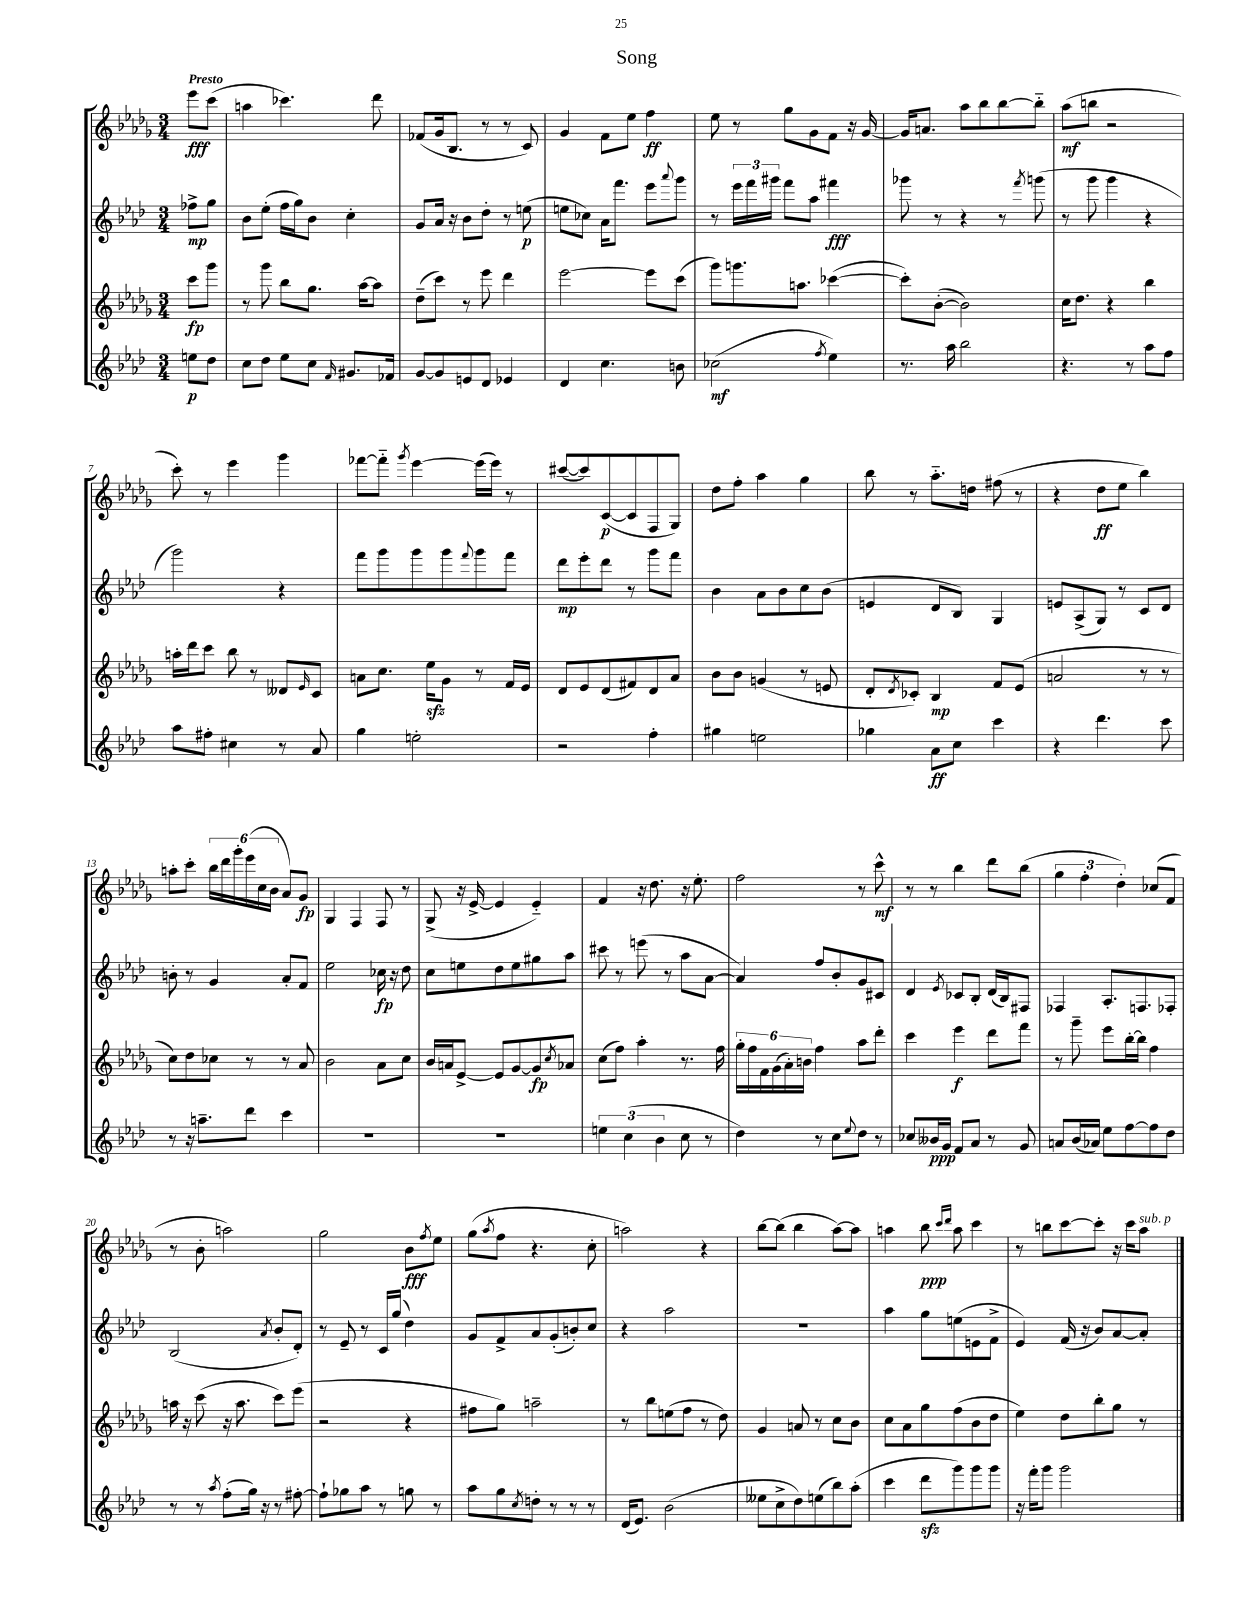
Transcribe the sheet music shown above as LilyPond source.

\header { title = "Song" }
<<
\new StaffGroup <<
\new Staff = "s0" {
    \clef treble \key des \major \numericTimeSignature \time 3/4 \partial 4 \tempo "Presto"
    ees'''8\fff c'''8( |
    a''4 ces'''4.) des'''8 |
    fes'8( ges'16 bes8. r8 r8 c'8) |
    ges'4 f'8 ees''8 f''4\ff |
    ees''8 r8 ges''8 ges'8 f'8 r16 ges'16~ |
    ges'16 a'8. aes''8 bes''8 bes''8~ bes''8-_ |
    aes''8\mf( b''8 r2 |
    c'''8-.) r8 ees'''4 ges'''4 |
    fes'''8~ fes'''8-_ \acciaccatura { ges'''8 } ees'''4~ ees'''16( ees'''16) r8 |
    cis'''8~( cis'''8) c'8~\p( c'8 f8 ges8) |
    des''8 f''8-. aes''4 ges''4 |
    bes''8 r8 aes''8.-_ d''16 fis''8( r8 |
    r4 des''8\ff ees''8 bes''4) |
    a''8-. c'''8-. \tuplet 6/4 { bes''16 des'''16 ges'''16-. ees'''16( c''16 bes'16 } aes'8) ges'8\fp |
    ges4 f4 f8 r8 |
    ges8->( r16 ees'16~-> ees'4 ees'4-_) |
    f'4 r16 des''8. r16 ees''8.-. |
    f''2 r8 c'''8-^\mf |
    r8 r8 bes''4 des'''8 bes''8( |
    \tuplet 3/2 { ges''4 f''4-. des''4-.) } ces''8( f'8 |
    r8 bes'8-. a''2) |
    ges''2 bes'8\fff \acciaccatura { f''8 } ees''8 |
    ges''8( \acciaccatura { aes''8 } f''8 r4. c''8-. |
    a''2) r4 |
    bes''8~ bes''8( bes''4 aes''8~) aes''8 |
    a''4 bes''8\ppp \grace { c'''16 des'''16 } a''8 c'''4 |
    r8 b''8 c'''8~ c'''8-. r16 c'''16 aes''8^\markup { \italic "sub. p" } \bar "|." |
}
\new Staff = "s1" {
    \clef treble \key aes \major \numericTimeSignature \time 3/4 \partial 4
    fes''8->\mp g''8 |
    bes'8 ees''8-.( f''16 g''16) bes'8 c''4-. |
    g'8 aes'16 r16 bes'8 des''8-. r8 e''8\p( |
    e''8 ces''8) aes'16 f'''8. ees'''8 \appoggiatura { aes'''8 } g'''8 |
    r8 \tuplet 3/2 { ees'''16 f'''16 gis'''16 } f'''8 aes''8 fis'''4\fff |
    ges'''8 r8 r4 r8 \acciaccatura { f'''8 } g'''8( |
    r8 g'''8 g'''4 r4 |
    g'''2) r4 |
    f'''8 g'''8 g'''8 g'''8 \appoggiatura { f'''8 } g'''8 f'''8 |
    des'''8\mp ees'''8-. des'''8 r8 g'''8 f'''8 |
    bes'4 aes'8 bes'8 c''8 bes'8( |
    e'4 des'8 bes8) g4 |
    e'8 aes8->( g8) r8 c'8 des'8 |
    b'8-. r8 g'4 aes'8-. f'8 |
    ees''2 ces''16\fp r16 des''8 |
    c''8 e''8 des''8 e''8 gis''8 aes''8 |
    cis'''8 r8 e'''8( r8 aes''8 aes'8~ |
    aes'4) f''8 bes'8-. g'8 cis'8 |
    des'4 \acciaccatura { ees'8 } ces'8 bes8-. des'16( bes16) fis8 |
    fes4 aes8.-. f8. fes8-. |
    bes2( \acciaccatura { aes'8 } bes'8-. des'8-.) |
    r8 ees'8-- r8 c'16 g''16( des''4) |
    g'8 f'8-> aes'8 g'8-.( b'8-.) c''8 |
    r4 aes''2 |
    R2. |
    aes''4 g''8 e''8( e'8 f'8-> |
    ees'4) f'16( r16 bes'8) aes'8~ aes'8-. \bar "|." |
}
\new Staff = "s2" {
    \clef treble \key des \major \numericTimeSignature \time 3/4 \partial 4
    c'''8\fp ges'''8 |
    r8 ges'''8 bes''8 ges''8. aes''16~ aes''8 |
    des''8--( c'''8) r8 ees'''8 des'''4 |
    ees'''2~ ees'''8 c'''8( |
    ges'''8) g'''8. a''8. ces'''4~( |
    ces'''8-.) bes'8~-.( bes'2) |
    c''16 des''8. r4 bes''4 |
    a''16-. des'''16 c'''8 bes''8 r8 deses'8 \grace { ees'16 } c'8 |
    a'8 c''8. ees''16\sfz ges'8 r8 f'16 ees'16 |
    des'8 ees'8 des'8( fis'8) des'8 aes'8 |
    bes'8 bes'8 g'4( r8 e'8 |
    des'8-. \acciaccatura { des'8 } ces'8-.) bes4\mp f'8 ees'8( |
    a'2 r8 r8 |
    c''8) des''8 ces''8 r8 r8 aes'8 |
    bes'2 aes'8 c''8 |
    bes'16 a'16 ees'8~-> ees'8 ges'8~ ges'8\fp \acciaccatura { c''8 } aes'8 |
    c''8( f''8) aes''4-. r8. f''16 |
    \tuplet 6/4 { ges''16-. f''16 f'16 ges'16( aes'16-.) b'16 } f''4 aes''8 des'''8-. |
    c'''4 ees'''4\f des'''8 f'''8 |
    r8 ges'''8-- ees'''8 bes''16~-. bes''16 f''4 |
    a''16 r16 c'''8( r16 a''8. c'''8) ees'''8( |
    r2 r4 |
    fis''8 ges''8) a''2-- |
    r8 bes''8 e''8( f''8 r8 des''8) |
    ges'4 a'8 r8 c''8 bes'8 |
    c''8 aes'8 ges''8 f''8( bes'8 des''8 |
    ees''4) des''8 bes''8-. ges''8 r8 \bar "|." |
}
\new Staff = "s3" {
    \clef treble \key aes \major \numericTimeSignature \time 3/4 \partial 4
    e''8\p des''8 |
    c''8 des''8 ees''8 c''8 \grace { f'16 } gis'8. fes'16 |
    g'8~ g'8 e'8 des'8 ees'4 |
    des'4 c''4. b'8 |
    ces''2\mf( \acciaccatura { f''8 } ees''4) |
    r8. aes''16 bes''2 |
    r4. r8 aes''8 f''8 |
    aes''8 fis''8-. cis''4 r8 aes'8 |
    g''4 e''2-. |
    r2 f''4-. |
    gis''4 e''2 |
    ges''4 aes'8\ff c''8 c'''4 |
    r4 des'''4. c'''8 |
    r8 r16 a''8.-- des'''8 c'''4 |
    R2. |
    R2. |
    \tuplet 3/2 { e''4 c''4( bes'4 } c''8 r8 |
    des''4) r8 c''8 \appoggiatura { ees''8 } des''8 r8 |
    ces''8 beses'16\ppp g'16 f'8 aes'8 r8 g'8 |
    a'8 bes'16( aes'16) ees''8 f''8~ f''8 des''8 |
    r8 r8 \acciaccatura { aes''8 } f''8-.( g''16) r16 r8 fis''8~-. |
    fis''8-! ges''8 aes''8 r8 g''8 r8 |
    aes''8 g''8 \acciaccatura { c''8 } d''8-. r8 r8 r8 |
    des'16( ees'8.) bes'2( |
    eeses''8 c''8-> des''8) e''8( bes''8) aes''8-.( |
    c'''4 des'''8\sfz g'''8) g'''8 g'''8 |
    r16 f'''16-. g'''8 g'''2 \bar "|." |
}
>>
>>
